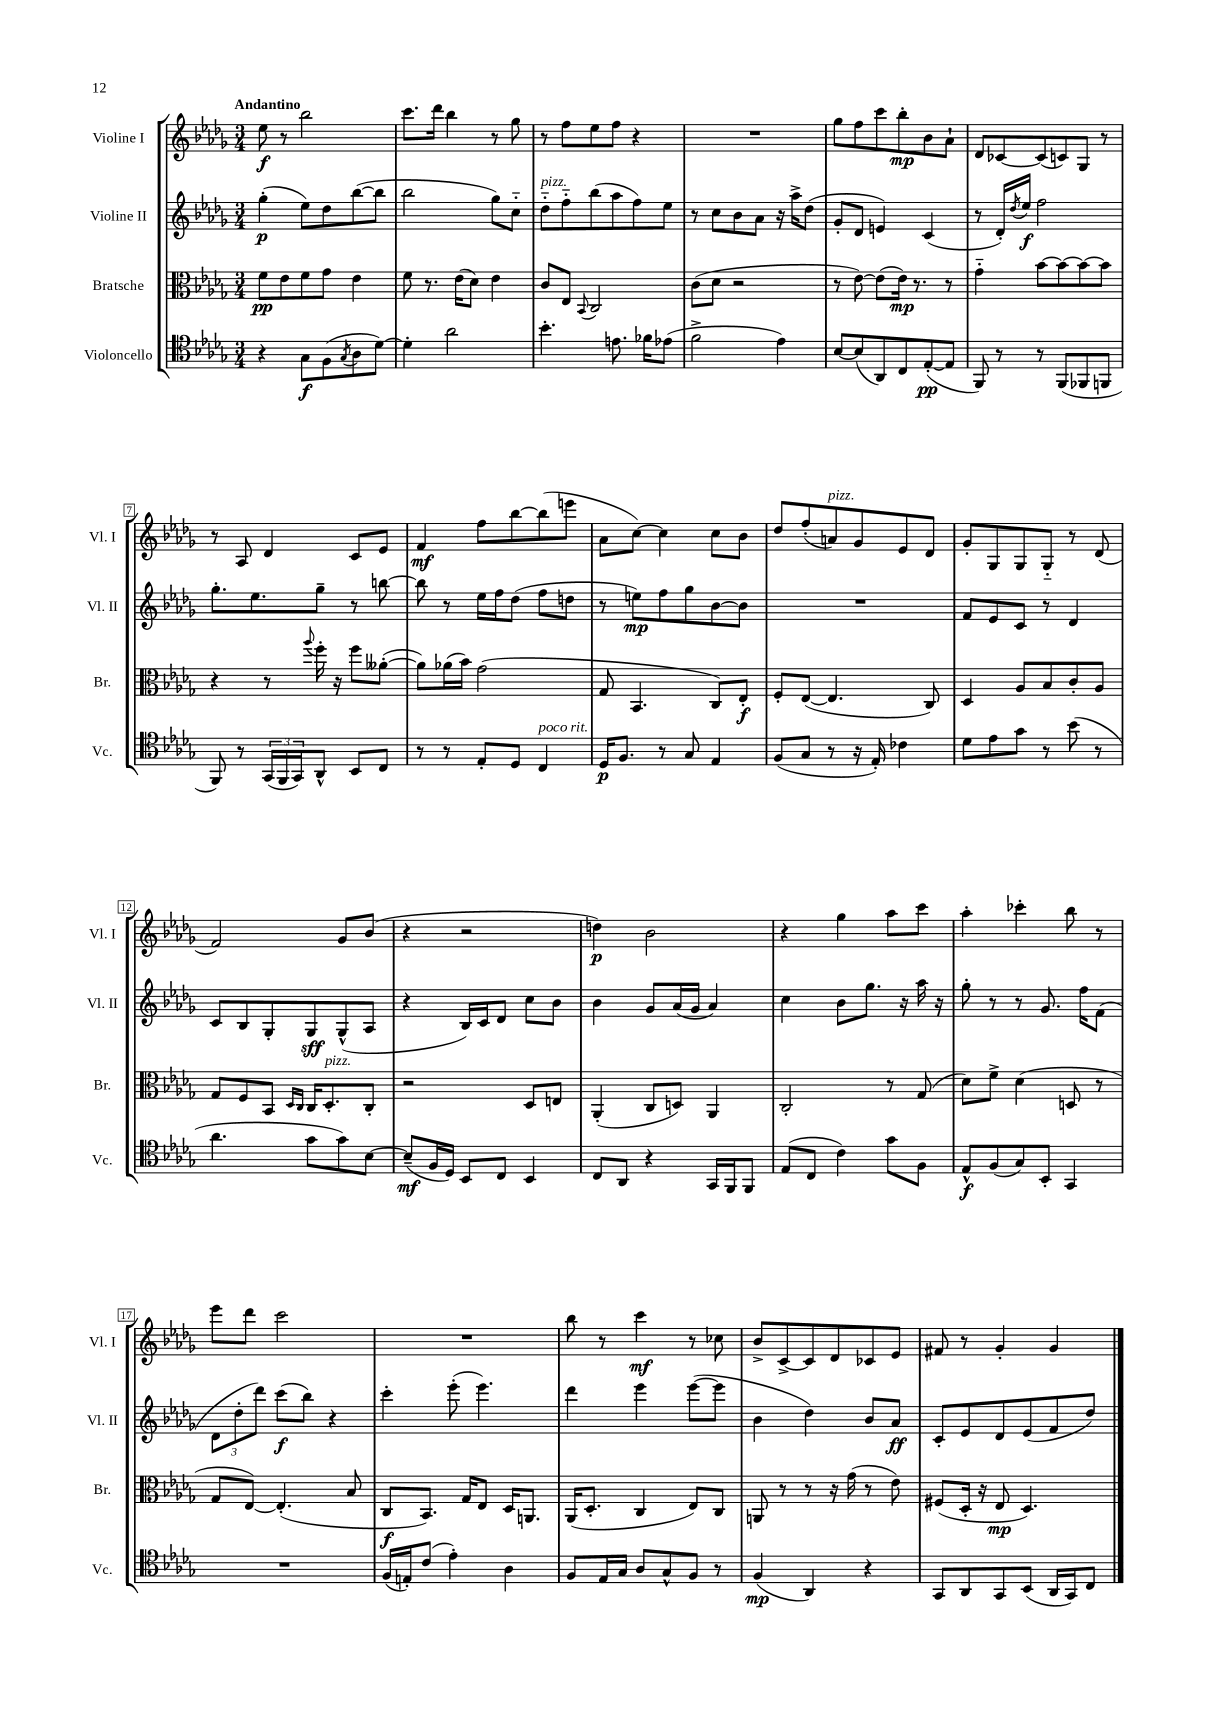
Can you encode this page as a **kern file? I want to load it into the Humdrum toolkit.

**kern	**kern	**kern	**kern
*staff4	*staff3	*staff2	*staff1
*clefC4	*clefC3	*clefG2	*clefG2
*k[b-e-a-d-g-]	*k[b-e-a-d-g-]	*k[b-e-a-d-g-]	*k[b-e-a-d-g-]
*M3/4	*M3/4	*M3/4	*M3/4
4r	8f	(4gg-'	8ee-
.	8e-	.	8r
8G-	8f	8ee-)	2bb-
(8F	8g-	8dd-	.
8qG-	.	.	.
8A-	4e-	([8bb-	.
[8d-)	.	8bb-]	.
=	=	=	=
4d-']	8f	2bb-	8.ccc
.	8.r	.	.
.	.	.	16ddd-
2a-	.	.	4bb-
.	(16e-	.	.
.	8d-)	.	.
.	4e-	8gg-)	8r
.	.	8cc'~	8gg-
=	=	=	=
4.b-'	8c	8dd-'~	8r
.	8E-	8ff'~	8ff
.	8qqBB-	.	.
.	2C	(8bb-	8ee-
8.e	.	8aa-	8ff
.	.	8ff)	4r
16f-	.	.	.
(8e-	.	8ee-	.
=	=	=	=
2f^	(8c	8r	2.r
.	8d-	8cc	.
.	2r	8b-	.
.	.	8a-	.
4e-)	.	16r	.
.	.	16aa-^	.
.	.	(8dd-	.
=	=	=	=
[8B-	8r	8g-'	8gg-
(8B-]	[8e-)	8d-	8ff
8AA-)	(8e-]	4e)	8ccc
8C	16e-)	.	8bb-'
.	8.r	.	.
([8E-'	.	(4c	8b-
8E-]	8r	.	8a-`
=	=	=	=
8FF)	4g-'~	8r	8d-
8r	.	16d-')	[8c-
.	.	8qdd-	.
.	.	16ee-	.
8r	[8b-	2ff	(8c-]
(8FF	8b-_	.	8c)
8FF-	8b-_	.	8G-
8FF	8b-]	.	8r
=	=	=	=
8FF)	4r	8.gg-'	8r
8r	.	.	8A-
.	.	8.ee-	.
(24GG-	8r	.	4d-
24FF	.	.	.
24GG-)	.	.	.
.	8qqaa-	.	.
8AA-^^	16ff'	8gg-~	.
.	16r	.	.
8BB-	8ff	8r	8c
8C	([8a--'	[8bb	8e-
=	=	=	=
8r	8a--])	8bb]	4f
8r	(16a-	8r	.
.	16b-)	.	.
8E-'	(2g-	16ee-	8ff
.	.	16ff	.
8D-	.	(8dd-	[8bb-
4C	.	8ff	(8bb-]
.	.	8dd	8eee
=	=	=	=
16D-	8G-	8r	8a-
8.F	.	.	.
.	4.BB-	8ee)	[8cc)
8r	.	8ff	4cc]
8G-	.	8gg-	.
4E-	8C)	[8b-	8cc
.	8E-'	8b-]	8b-
=	=	=	=
(8F	8F'	2.r	8dd-
8G-	([8E-	.	(8ff'
8r	4.E-]	.	8a)
16r	.	.	8g-
16E-')	.	.	.
4c-	.	.	8e-
.	8C)	.	8d-
=	=	=	=
8d-	4D-	8f	8g-'
8e-	.	8e-	8G-
8g-	8A-	8c	8G-
8r	8B-	8r	8G-'~
(8b-	8c'	4d-	8r
8r	8A-	.	(8d-
=	=	=	=
4.a-	8G-	8c	2f)
.	8F	8B-	.
.	8BB-	8G-'	.
.	16qqD-	.	.
.	16qqC	.	.
8g-	16C	8G-	.
.	8.D-'	.	.
8g-)	.	(8G-^^	8g-
[8B-	8C'	8A-	(8b-
=	=	=	=
(8B-~]	2r	4r	4r
16F	.	.	.
16D-)	.	.	.
8BB-	.	16B-)	2r
.	.	16c	.
8C	.	8d-	.
4BB-	8D-	8cc	.
.	8E	8b-	.
=	=	=	=
8C	(4AA-'	4b-	4dd)
8AA-	.	.	.
4r	8C	8g-	2b-
.	8D)	(16a-	.
.	.	16g-	.
16GG-	4AA-	4a-)	.
16FF	.	.	.
8FF	.	.	.
=	=	=	=
(8E-	2C'	4cc	4r
8C	.	.	.
4c)	.	8b-	4gg-
.	.	8.gg-	.
8g-	8r	.	8aa-
.	.	16r	.
8F	(8G-	16aa-	8ccc
.	.	16r	.
=	=	=	=
8E-^^	8d-)	8gg-'	4aa-'
(8F	8f^	8r	.
8G-)	(4d-	8r	4ccc-'
8BB-'	.	8.g-	.
4GG-	8D	.	8bb-
.	.	16ff	.
.	8r	(8f	8r
=	=	=	=
2.r	8G-	12d-	8eee-
.	.	12dd-'	.
.	[8E-)	.	8ddd-
.	.	12ddd-)	.
.	(4.E-']	(8ccc	2ccc
.	.	8bb-)	.
.	.	4r	.
.	8B-	.	.
=	=	=	=
(16F	8C	4ccc'	2.r
16E')	.	.	.
(8c	8.BB-)	.	.
4e-')	.	(8eee-'	.
.	16G-	.	.
.	8E-	4.eee-)	.
4A-	16D-	.	.
.	8.AA	.	.
=	=	=	=
8F	(16AA-	4ddd-	8bb-
.	8.D-'	.	.
16E-	.	.	8r
16G-	.	.	.
8A-	4C	4eee-	4ccc
8G-^^	.	.	.
8F	8E-)	([8eee-	8r
8r	8C	8eee-]	8cc-
=	=	=	=
(4F	8AA	4b-	8b-^
.	8r	.	[8c^
4AA-)	8r	4dd-)	8c]
.	16r	.	8d-
.	(16g-	.	.
4r	8r	8b-	8c-
.	8e-)	8a-	8e-
=	=	=	=
8GG-	(8F#	8c'	8f#
8AA-	16D-'	8e-	8r
.	16r	.	.
8GG-	8E-	8d-	4g-'
(8BB-	4.D-)	(8e-	.
16AA-	.	8f	4g-
16GG-)	.	.	.
8C	.	8dd-)	.
==	==	==	==
*-	*-	*-	*-
